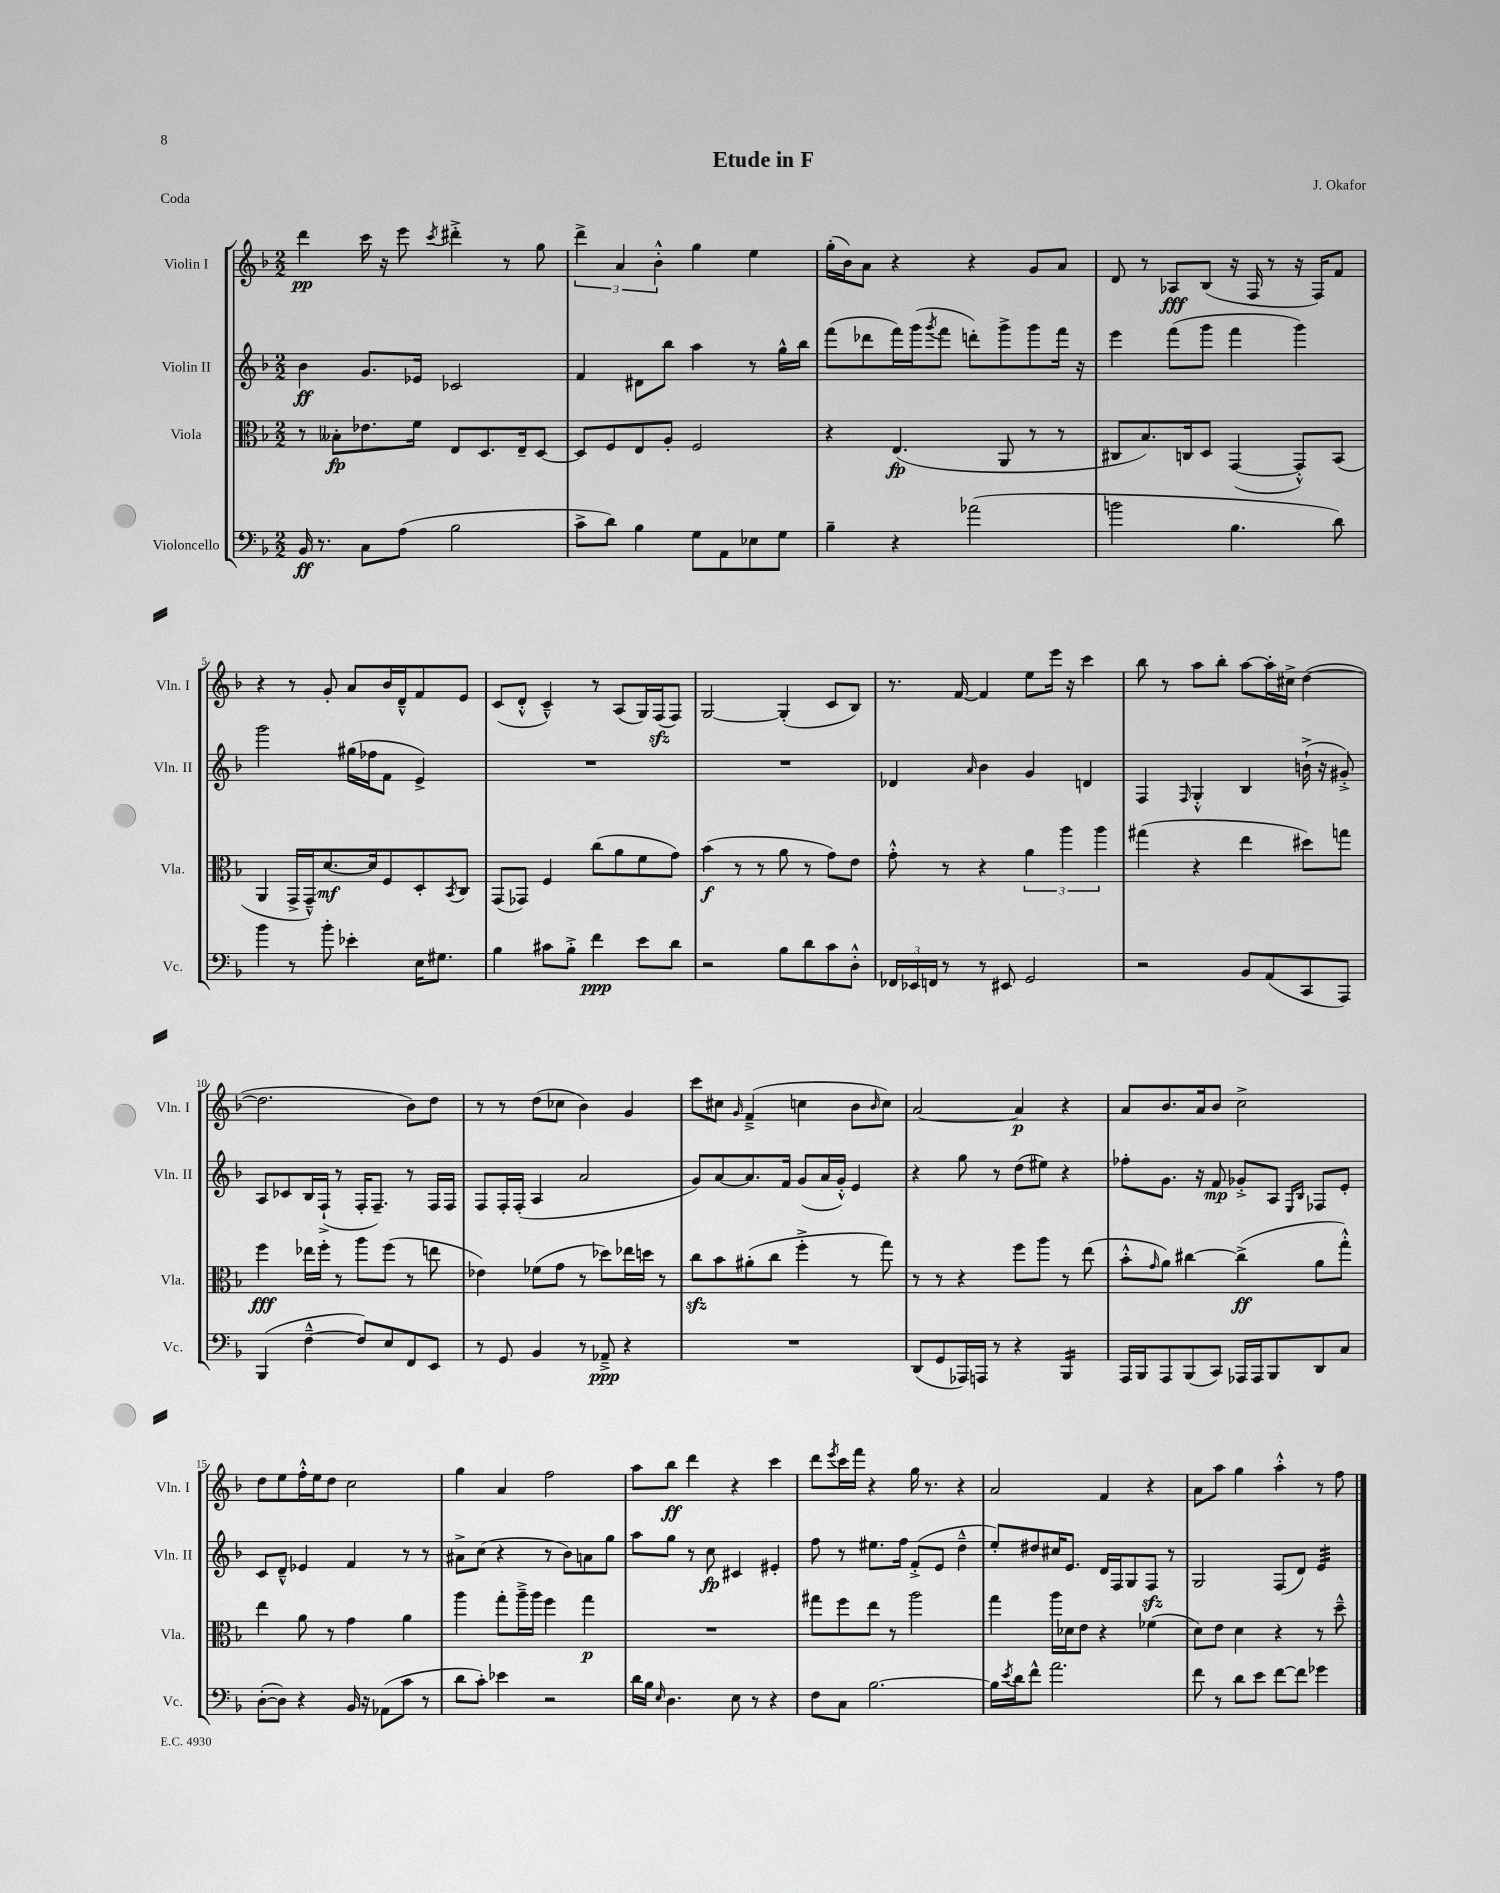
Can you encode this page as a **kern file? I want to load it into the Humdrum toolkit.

**kern	**dynam	**kern	**dynam	**kern	**dynam	**kern	**dynam
*part4	*part4	*part3	*part3	*part2	*part2	*part1	*part1
*staff4	*staff4	*staff3	*staff3	*staff2	*staff2	*staff1	*staff1
*I"Violoncello	*	*I"Viola	*	*I"Violin II	*	*I"Violin I	*
*I'Vc.	*	*I'Vla.	*	*I'Vln. II	*	*I'Vln. I	*
*clefF4	*	*clefC3	*	*clefG2	*	*clefG2	*
*k[b-]	*	*k[b-]	*	*k[b-]	*	*k[b-]	*
*M2/2	*	*M2/2	*	*M2/2	*	*M2/2	*
=1	=1	=1	=1	=1	=1	=1	=1
16BB-/	ff	8r	.	4b-\	ff	4ddd\	pp
8.r	.	.	.	.	.	.	.
.	.	8B--X'\L	fp	.	.	.	.
8C\L	.	8.e-X\	.	8.g/L	.	16ccc\	.
.	.	.	.	.	.	16r	.
(8A\J	.	.	.	.	.	8eee\	.
.	.	16f\Jk	.	16e-X/Jk	.	.	.
.	.	.	.	.	.	8qccc/	.
2B-\	.	8E/L	.	2c-X/	.	4ddd#X'^\	.
.	.	8.D/	.	.	.	.	.
.	.	.	.	.	.	8r	.
.	.	16E~/k	.	.	.	.	.
.	.	[8D/J	.	.	.	8gg\	.
=2	=2	=2	=2	=2	=2	=2	=2
8c^\L	.	8D/L]	.	4f/	.	6ddd^\	.
8d\J)	.	8F/	.	.	.	.	.
.	.	.	.	.	.	6a/	.
4B-\	.	8E/	.	8d#X\L	.	.	.
.	.	.	.	.	.	6b-'^^\	.
.	.	8A'/J	.	8bb-\J	.	.	.
8G\L	.	2F/	.	4aa\	.	4gg\	.
8AA\	.	.	.	.	.	.	.
8E-X\	.	.	.	8r	.	4ee\	.
8G\J	.	.	.	16gg^^\LL	.	.	.
.	.	.	.	16bb-\JJ	.	.	.
=3	=3	=3	=3	=3	=3	=3	=3
4B-~\	.	4r	.	(8fff\L	.	(16gg'\LL	.
.	.	.	.	.	.	16b-\J)	.
.	.	.	.	8ddd-X\	.	8a\J	.
4r	.	(4.E/	fp	16fff\L)	.	4r	.
.	.	.	.	(16ggg\J	.	.	.
.	.	.	.	8qggg/	.	.	.
.	.	.	.	8fff\J	.	.	.
(2a-X\	.	.	.	8dddn'\L)	.	4r	.
.	.	8AA/	.	8ggg^\	.	.	.
.	.	8r	.	8ggg\	.	8g/L	.
.	.	8r	.	16fff\Jk	.	8a/J	.
.	.	.	.	16r	.	.	.
=4	=4	=4	=4	=4	=4	=4	=4
2bn\	.	8C#X/L	.	4eee\	.	8d/	.
.	.	8.B-/)	.	.	.	8r	.
.	.	.	.	(8fff\L	.	8A-X/L	fff
.	.	16Cn/k	.	.	.	.	.
.	.	8D/J	.	8ggg\J	.	(8B-/J	.
4.B-\	.	([4GG/	.	4fff\	.	16r	.
.	.	.	.	.	.	16F/	.
.	.	.	.	.	.	8r	.
.	.	8GG'^^/L])	.	4ggg\)	.	16r	.
.	.	.	.	.	.	16F/KL)	.
8d\)	.	(8BB-/J	.	.	.	8f/J	.
!!LO:LB:g=z
=5	=5	=5	=5	=5	=5	=5	=5
4b-\	.	4AA/	.	2ggg\	.	4r	.
8r	.	16GG^/LL	.	.	.	8r	.
.	.	16GG~^^/J)	.	.	.	.	.
8b-'\	.	[8.d/	mf	.	.	8g'/	.
4e-X'\	.	.	.	(16gg#X\LL	.	8a/L	.
.	.	16d/k]	.	16ff-X\J	.	.	.
.	.	8F/	.	8f\J	.	16b-/L	.
.	.	.	.	.	.	16d~^^/J	.
16E\KL	.	8D'/	.	4e^/)	.	8f/	.
8.G#X\J	.	.	.	.	.	.	.
.	.	8qBB-/	.	.	.	.	.
.	.	8C/J	.	.	.	8e/J	.
=6	=6	=6	=6	=6	=6	=6	=6
4B-\	.	(8GG/L	.	1r	.	(8c/L	.
.	.	8GG-X/J)	.	.	.	8d'^^/J	.
8c#X\L	.	4F/	.	.	.	4c~^^/)	.
8B-'^\J	.	.	.	.	.	.	.
4f\	ppp	(8cc\L	.	.	.	8r	.
.	.	8a\	.	.	.	(8A/L	.
8e\L	.	8f\	.	.	.	16G/L)	.
.	.	.	.	.	.	(16Fzz/J	.
8d\J	.	8g\J)	.	.	.	8F/J)	.
=7	=7	=7	=7	=7	=7	=7	=7
2r	.	(4b-\	f	1r	.	[2G/	.
.	.	8r	.	.	.	.	.
.	.	8r	.	.	.	.	.
8B-\L	.	8a\	.	.	.	(4G'/]	.
8d\	.	8r	.	.	.	.	.
8c\	.	8g\L)	.	.	.	8c/L	.
8D'^^\J	.	8e\J	.	.	.	8B-/J)	.
=8	=8	=8	=8	=8	=8	=8	=8
24FF-X/LL	.	8g'^^\	.	4d-X/	.	8.r	.
24EE-X/	.	.	.	.	.	.	.
24FFn/JJ	.	.	.	.	.	.	.
8r	.	8r	.	.	.	.	.
.	.	.	.	.	.	[16f/	.
.	.	.	.	16qqa/	.	.	.
8r	.	4r	.	4b-\	.	4f/]	.
8EE#X/	.	.	.	.	.	.	.
2GG/	.	6a\	.	4g/	.	8ee\L	.
.	.	.	.	.	.	16eee\Jk	.
.	.	6aa\	.	.	.	.	.
.	.	.	.	.	.	16r	.
.	.	.	.	4dn/	.	4ccc\	.
.	.	6aa\	.	.	.	.	.
=9	=9	=9	=9	=9	=9	=9	=9
2r	.	(4gg#X\	.	4F/	.	8bb-\	.
.	.	.	.	.	.	8r	.
.	.	.	.	16qqF/	.	.	.
.	.	4r	.	4G'^^/	.	8aa\L	.
.	.	.	.	.	.	8bb-'\J	.
8BB-/L	.	4ee\	.	4B-/	.	[8aa\L	.
(8AA/	.	.	.	.	.	16aa'\L]	.
.	.	.	.	.	.	16cc#X^\JJ	.
8CC/	.	8dd#X\L)	.	(16bn`^\	.	([4dd\	.
.	.	.	.	16r	.	.	.
8AAA/J)	.	8ggn\J	.	8g#X'^/)	.	.	.
!!LO:LB:g=z
=10	=10	=10	=10	=10	=10	=10	=10
(4BBB-/	.	4ff\	fff	8A/L	.	2.dd\]	.
.	.	.	.	8c-X/	.	.	.
[4F~^^\	.	16ee-X\LL	.	16B-/L	.	.	.
.	.	16ff'\JJ	.	(16F`^/JJ	.	.	.
.	.	8r	.	8r	.	.	.
8F/L])	.	8aa\L	.	16F'/KL	.	.	.
.	.	.	.	8.F~/J)	.	.	.
8E/	.	(8ff\J	.	.	.	.	.
8FF/	.	8r	.	8r	.	8b-\L)	.
8EE/J	.	8een\	.	16F/LL	.	8dd\J	.
.	.	.	.	16F/JJ	.	.	.
=11	=11	=11	=11	=11	=11	=11	=11
8r	.	4e-X\)	.	8F/L	.	8r	.
8GG/	.	.	.	16F'/L	.	8r	.
.	.	.	.	(16F'/JJ	.	.	.
4BB-/	.	(8f-X\L	.	4A/	.	(8dd\L	.
.	.	8g\J	.	.	.	8cc-X\J	.
8r	.	8r	.	2a/	.	4b-\)	.
8AA-X~^/	ppp	8dd-X\L)	.	.	.	.	.
4r	.	16ee-X\L	.	.	.	4g/	.
.	.	16ddn\JJ	.	.	.	.	.
.	.	8r	.	.	.	.	.
=12	=12	=12	=12	=12	=12	=12	=12
1r	.	8cczz\L	.	8g/L)	.	8ccc\L	.
.	.	8b-\	.	[8a/	.	8cc#X\J	.
.	.	.	.	.	.	16qqg/	.
.	.	(8a#X'\	.	8.a/]	.	(4f~^/	.
.	.	8cc\J	.	.	.	.	.
.	.	.	.	16f/Jk	.	.	.
.	.	4ff'^\	.	(8g/L	.	4ccn\	.
.	.	.	.	16a/L	.	.	.
.	.	.	.	16g'^^/JJ)	.	.	.
.	.	8r	.	4e/	.	8b-\L	.
.	.	.	.	.	.	16qqb-/	.
.	.	8gg\)	.	.	.	8cc\J)	.
=13	=13	=13	=13	=13	=13	=13	=13
(8DD/L	.	8r	.	4r	.	[2a/	.
8GG/	.	8r	.	.	.	.	.
16AAA-X/L)	.	4r	.	8gg\	.	.	.
16AAAn/JJ	.	.	.	.	.	.	.
8r	.	.	.	8r	.	.	.
4r	.	8ff\L	.	(8dd\L	.	4a/]	p
.	.	8aa\J	.	8ee#X\J)	.	.	.
*tremolo	*	*	*	*	*	*	*
16BBB-/LL	.	8r	.	4r	.	4r	.
16BBB-/	.	.	.	.	.	.	.
16BBB-/	.	(8ee\	.	.	.	.	.
16BBB-/JJ	.	.	.	.	.	.	.
*Xtremolo	*	*	*	*	*	*	*
=14	=14	=14	=14	=14	=14	=14	=14
16AAA/LL	.	8b-'^^\L	.	8ff-X'\L	.	8a/L	.
16BBB-/J	.	.	.	.	.	.	.
.	.	16qqg/	.	.	.	.	.
8AAA/	.	8a\J)	.	8.g\J	.	8.b-/	.
(8BBB-/	.	[4cc#X\	.	.	.	.	.
.	.	.	.	16r	.	16a/k	.
8CC/J)	.	.	.	8f/	mp	8b-/J	.
16AAA-X/LL	.	(4cc#^\]	ff	8g-X'^/L	.	2cc^\	.
16AAA-/J	.	.	.	.	.	.	.
8BBB-/	.	.	.	8A/J	.	.	.
.	.	.	.	16qqE/LL	.	.	.
.	.	.	.	16qqB-/JJ	.	.	.
8DD/	.	8a\L	.	8F-X/L	.	.	.
8C/J	.	8gg'^^\J)	.	8e'/J	.	.	.
!!LO:LB:g=z
=15	=15	=15	=15	=15	=15	=15	=15
([8D'\L	.	4ee\	.	8c/L	.	8dd\L	.
8D\J])	.	.	.	8d~^^/J	.	8ee\	.
4r	.	8a\	.	4e-X/	.	16ff'^^\L	.
.	.	.	.	.	.	16ee\J	.
.	.	8r	.	.	.	8dd\J	.
16BB-/	.	4g\	.	4f/	.	2cc\	.
16r	.	.	.	.	.	.	.
(8AA-X\L	.	.	.	.	.	.	.
8c\J	.	4a\	.	8r	.	.	.
8r	.	.	.	8r	.	.	.
=16	=16	=16	=16	=16	=16	=16	=16
8d\L	.	4aa\	.	8a#X^\L	.	4gg\	.
8c'\J)	.	.	.	(8cc\J	.	.	.
4e-X\	.	8gg'\L	.	4r	.	4a/	.
.	.	16aa~^\L	.	.	.	.	.
.	.	16aa\JJ	.	.	.	.	.
2r	.	4ff\	.	8r	.	2ff\	.
.	.	.	.	8b-\L)	.	.	.
.	.	4gg\	p	8an\	.	.	.
.	.	.	.	8gg\J	.	.	.
=17	=17	=17	=17	=17	=17	=17	=17
16d\LL	.	1r	.	8aa\L	.	8aa\L	.
16B-\JJ	.	.	.	.	.	.	.
16qqE/	.	.	.	.	.	.	.
4.D\	.	.	.	8gg\J	.	8bb-\J	ff
.	.	.	.	8r	.	4ddd\	.
.	.	.	.	8cc\	fp	.	.
8E\	.	.	.	4c#X/	.	4r	.
8r	.	.	.	.	.	.	.
4r	.	.	.	4e#X'/	.	4ccc\	.
=18	=18	=18	=18	=18	=18	=18	=18
8F\L	.	8gg#X\L	.	8ff\	.	8ddd\L	.
.	.	.	.	.	.	8qeee/	.
8C\J	.	8ff\	.	8r	.	16ccc\L	.
.	.	.	.	.	.	16fff\JJ	.
[2.B-\	.	8ee\J	.	8.ee#X\L	.	4r	.
.	.	8r	.	.	.	.	.
.	.	.	.	16ff\Jk	.	.	.
.	.	2aa\	.	(8f'^/L	.	16gg\	.
.	.	.	.	.	.	8.r	.
.	.	.	.	8e/J	.	.	.
.	.	.	.	4dd~^^\	.	4r	.
=19	=19	=19	=19	=19	=19	=19	=19
16B-\LL]	.	4gg\	.	8ee'/L)	.	2a/	.
8qe/	.	.	.	.	.	.	.
16d\J	.	.	.	.	.	.	.
8f^^\J	.	.	.	8dd#X/	.	.	.
2.a\	.	16aa\LL	.	16cc#X/K	.	.	.
.	.	16d-X\J	.	8.e/J	.	.	.
.	.	8e\J	.	.	.	.	.
.	.	4r	.	16d/LL	.	4f/	.
.	.	.	.	16F/J	.	.	.
.	.	.	.	8G/	.	.	.
.	.	(4f-X\	.	8Fzz/J	.	4r	.
.	.	.	.	8r	.	.	.
=20	=20	=20	=20	=20	=20	=20	=20
8f\	.	8d\L)	.	2G/	.	8a\L	.
8r	.	8e\J	.	.	.	8aa\J	.
8d\L	.	4d\	.	.	.	4gg\	.
8e\J	.	.	.	.	.	.	.
[8f\L	.	4r	.	(8F/L	.	4aa'^^\	.
8f\J]	.	.	.	8d/J)	.	.	.
*	*	*	*	*tremolo	*	*	*
4g-X\	.	8r	.	32e/LLL	.	8r	.
.	.	.	.	32e/	.	.	.
.	.	.	.	32e/	.	.	.
.	.	.	.	32e/	.	.	.
.	.	8dd~^^\	.	32e/	.	8ff\	.
.	.	.	.	32e/	.	.	.
.	.	.	.	32e/	.	.	.
.	.	.	.	32e/JJJ	.	.	.
*	*	*	*	*Xtremolo	*	*	*
==	==	==	==	==	==	==	==
*-	*-	*-	*-	*-	*-	*-	*-
